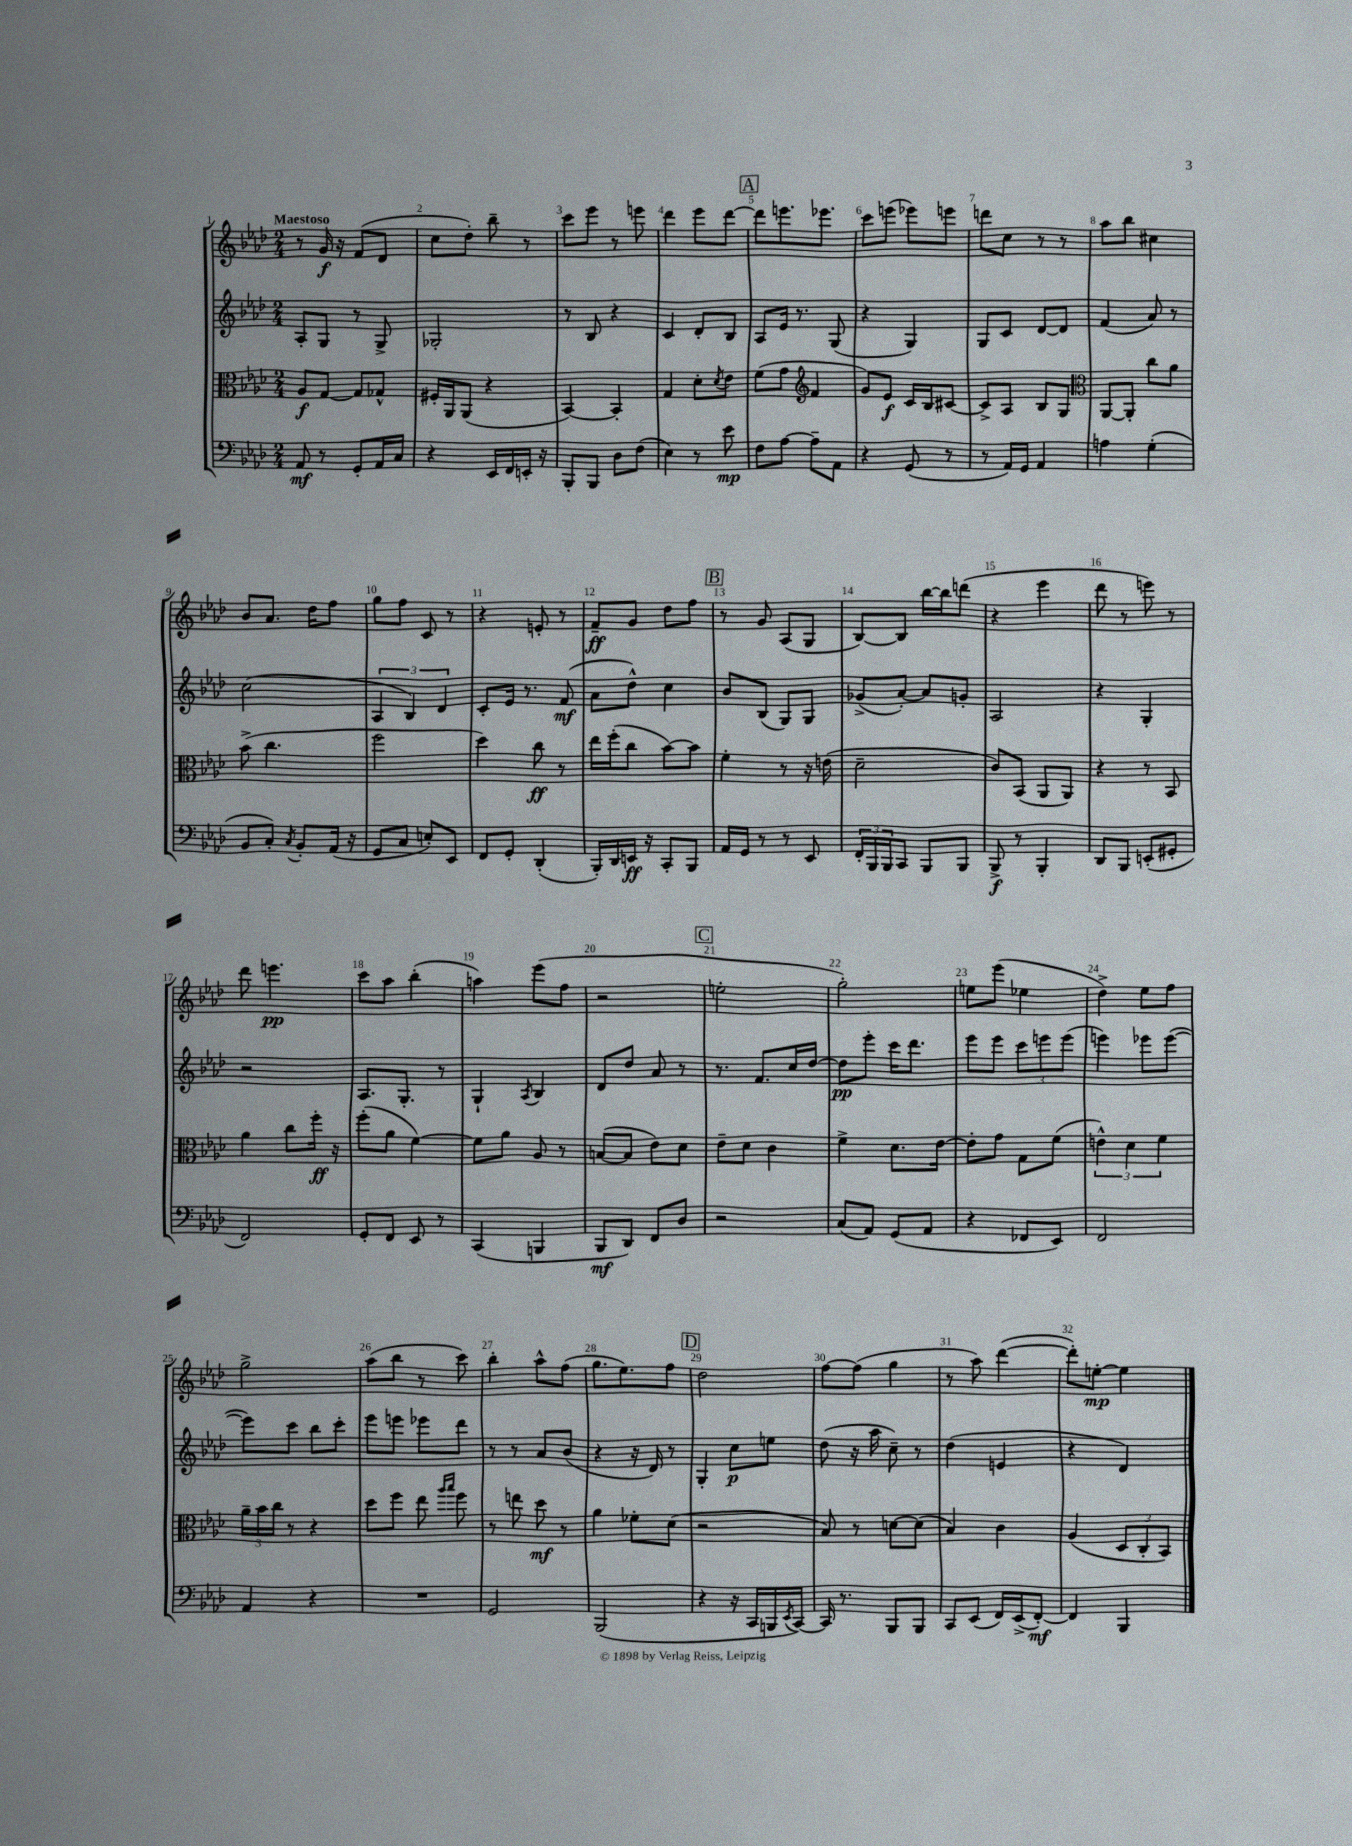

**kern	**dynam	**kern	**dynam	**kern	**dynam	**kern	**dynam
*part4	*part4	*part3	*part3	*part2	*part2	*part1	*part1
*staff4	*staff4	*staff3	*staff3	*staff2	*staff2	*staff1	*staff1
*clefF4	*	*clefC3	*	*clefG2	*	*clefG2	*
*k[b-e-a-d-]	*	*k[b-e-a-d-]	*	*k[b-e-a-d-]	*	*k[b-e-a-d-]	*
*M2/4	*	*M2/4	*	*M2/4	*	*M2/4	*
=1	=1	=1	=1	=1	=1	=1	=1
!	!	!	!	!	!	!LO:TX:a:B:t=Maestoso	!
8AA-/	mf	8A-/L	f	8A-'/L	.	8r	.
8r	.	[8G/J	.	8G/J	.	16g/	f
.	.	.	.	.	.	16r	.
8GG'/L	.	8G/L]	.	8r	.	(8f/L	.
16AA-/L	.	8G-X^^/J	.	8G^/	.	8d-/J	.
16C/JJ	.	.	.	.	.	.	.
=2	=2	=2	=2	=2	=2	=2	=2
4r	.	16F#X'/LL	.	2G-X'/	.	8cc\L	.
.	.	16AA-/J	.	.	.	.	.
.	.	(8AA-/J	.	.	.	8dd-'\J)	.
16EE-/LL	.	4r	.	.	.	8bb-~\	.
16FF/	.	.	.	.	.	.	.
16EEn'/JJ	.	.	.	.	.	8r	.
16r	.	.	.	.	.	.	.
=3	=3	=3	=3	=3	=3	=3	=3
8BBB-'/L	.	[4BB-/)	.	8r	.	8ccc\L	.
8BBB-/J	.	.	.	8B-/	.	8eee-\J	.
8D-\L	.	4BB-'/]	.	4r	.	8r	.
(8F\J	.	.	.	.	.	8eeen\	.
=4	=4	=4	=4	=4	=4	=4	=4
4E-\)	.	4G/	.	4c/	.	4ddd-\	.
8r	.	8d-'\L	.	8d-'/L	.	8eee-\L	.
.	.	8qd-/	.	.	.	.	.
8e-\	mp	8e-\J	.	8B-/J	.	[8ddd-\J	.
!!LO:REH:place=s1:t=A
=5	=5	=5	=5	=5	=5	=5	=5
8F\L	.	(8f\L	.	8A-/L	.	8ddd-\L]	.
[8A-\J	.	8g\J	.	16e-/Jk	.	8.eeen\	.
.	.	.	.	8.r	.	.	.
*	*	*clefG2	*	*	*	*	*
8A-~\L]	.	4f/	.	.	.	.	.
.	.	.	.	.	.	8.eee-X\J	.
8AA-\J	.	.	.	(8G/	.	.	.
=6	=6	=6	=6	=6	=6	=6	=6
4r	.	8g/L)	.	4r	.	8ccc\L	.
.	.	8e-/J	f	.	.	(8eeen\J	.
(8GG/	.	16c/LL	.	4G/)	.	8eee-X\L)	.
.	.	16B-/J	.	.	.	.	.
8r	.	[8c#X/J	.	.	.	8eeen\J	.
=7	=7	=7	=7	=7	=7	=7	=7
8r	.	8c#^/L]	.	8G/L	.	8dddn\L	.
16AA-/LL)	.	8A-/J	.	8c/J	.	8cc\J	.
16GG/JJ	.	.	.	.	.	.	.
4AA-/	.	8B-/L	.	[8d-/L	.	8r	.
.	.	8G/J	.	8d-/J]	.	8r	.
=8	=8	=8	=8	=8	=8	=8	=8
*	*	*clefC3	*	*	*	*	*
4An\	.	[8AA-/L	.	(4f/	.	8aa-\L	.
.	.	8AA-'/J]	.	.	.	8bb-\J	.
(4G'\	.	8cc\L	.	8a-/)	.	4cc#X\	.
.	.	8a-\J	.	8r	.	.	.
!!LO:LB:g=z
=9	=9	=9	=9	=9	=9	=9	=9
8BB-/L	.	(8b-^\	.	(2cc\	.	8b-/L	.
8C'/J)	.	4.cc\	.	.	.	8.a-/J	.
8qC/	.	.	.	.	.	.	.
8BB-'/L	.	.	.	.	.	.	.
.	.	.	.	.	.	16dd-\KL	.
(16AA-/Jk	.	.	.	.	.	8ff\J	.
16r	.	.	.	.	.	.	.
=10	=10	=10	=10	=10	=10	=10	=10
8GG/L	.	2ff\	.	6A-/	.	8gg\L	.
8C/J	.	.	.	.	.	8ff\J	.
.	.	.	.	6B-/)	.	.	.
8En'/L)	.	.	.	.	.	8c/	.
.	.	.	.	6d-/	.	.	.
8EE-/J	.	.	.	.	.	8r	.
=11	=11	=11	=11	=11	=11	=11	=11
8FF/L	.	4dd-\)	.	8c'/L	.	4r	.
8GG'/J	.	.	.	16e-/Jk	.	.	.
.	.	.	.	8.r	.	.	.
(4DD-'/	.	8cc\	ff	.	.	8en'/	.
.	.	8r	.	(8f/	mf	8r	.
=12	=12	=12	=12	=12	=12	=12	=12
16BBB-'/LL)	.	16ee-\LL	.	8a-\L	.	8f~/L	ff
16DD-/	.	(16ff'\J	.	.	.	.	.
16EEn/JJ	ff	8cc\J	.	8dd-^^\J)	.	8g/J	.
16r	.	.	.	.	.	.	.
8CC'/L	.	[8b-\L)	.	4cc\	.	8dd-\L	.
8BBB-/J	.	8b-\J]	.	.	.	8ff\J	.
!!LO:REH:place=s1:t=B
=13	=13	=13	=13	=13	=13	=13	=13
16AA-/LL	.	4f'\	.	8b-/L	.	8r	.
16GG/JJ	.	.	.	.	.	.	.
8r	.	.	.	(8B-/J	.	8g/	.
8r	.	8r	.	8G/L)	.	(8A-/L	.
8EE-/	.	16r	.	8G/J	.	8G/J	.
.	.	(16en\	.	.	.	.	.
=14	=14	=14	=14	=14	=14	=14	=14
24FF'/LL	.	2d-~\	.	(8g-X^/L	.	[8B-/L)	.
24BBB-/	.	.	.	.	.	.	.
24BBB-/J	.	.	.	.	.	.	.
8CC/J	.	.	.	[8a-'/J)	.	8B-/J]	.
8BBB-/L	.	.	.	8a-/L]	.	[16bb-\LL	.
.	.	.	.	.	.	16bb-\J]	.
8BBB-/J	.	.	.	8gn'/J	.	(8dddn\J	.
=15	=15	=15	=15	=15	=15	=15	=15
8BBB-^/	f	8c/L)	.	2A-/	.	4r	.
8r	.	(8BB-/J	.	.	.	.	.
4BBB-'/	.	8AA-/L	.	.	.	4eee-\	.
.	.	8AA-/J)	.	.	.	.	.
=16	=16	=16	=16	=16	=16	=16	=16
8DD-/L	.	4r	.	4r	.	8ddd-\	.
8BBB-/J	.	.	.	.	.	8r	.
(8EEn'/L	.	8r	.	4G'/	.	8eeen\)	.
8GG#X'/J	.	8BB-/	.	.	.	8r	.
!!LO:LB:g=z
=17	=17	=17	=17	=17	=17	=17	=17
2FF/)	.	4a-\	.	2r	.	8ddd-\	.
.	.	.	.	.	.	4.eeen\	pp
.	.	8cc\L	.	.	.	.	.
.	.	16ff'\Jk	ff	.	.	.	.
.	.	16r	.	.	.	.	.
=18	=18	=18	=18	=18	=18	=18	=18
8GG'/L	.	(8ff'\L	.	8.A-/L	.	8ccc\L	.
8FF/J	.	8a-\J	.	.	.	8aa-\J	.
.	.	.	.	8.G'/J	.	.	.
8EE-/	.	[4f\)	.	.	.	(4bb-'\	.
8r	.	.	.	8r	.	.	.
=19	=19	=19	=19	=19	=19	=19	=19
(4CC/	.	8f\L]	.	4G`/	.	4aan\)	.
.	.	8a-\J	.	.	.	.	.
.	.	.	.	8qA-/	.	.	.
4BBBn/	.	8A-/	.	4B-/	.	(8eee-\L	.
.	.	8r	.	.	.	8ff\J	.
=20	=20	=20	=20	=20	=20	=20	=20
8BBB-/L	mf	([8Bn/L	.	8d-/L	.	2r	.
8DD-/J)	.	8B/J]	.	8dd-/J	.	.	.
8FF/L	.	8e-\L)	.	8a-/	.	.	.
8D-/J	.	8d-\J	.	8r	.	.	.
!!LO:REH:place=s1:t=C
=21	=21	=21	=21	=21	=21	=21	=21
2r	.	8e-~\L	.	8.r	.	2een'\	.
.	.	8d-\J	.	.	.	.	.
.	.	.	.	8.f/L	.	.	.
.	.	4c\	.	.	.	.	.
.	.	.	.	16cc/L	.	.	.
.	.	.	.	[16dd-/JJ	.	.	.
=22	=22	=22	=22	=22	=22	=22	=22
(8C/L	.	4f^\	.	8dd-\L]	pp	2gg'\)	.
8AA-/J)	.	.	.	8eee-'\J	.	.	.
(8GG/L	.	8.d-\L	.	16ccc\KL	.	.	.
.	.	.	.	8.ddd-\J	.	.	.
8AA-/J	.	.	.	.	.	.	.
.	.	[16e-\Jk	.	.	.	.	.
=23	=23	=23	=23	=23	=23	=23	=23
4r	.	8e-'\L]	.	8eee-\L	.	8een\L	.
.	.	8g\J	.	8eee-\J	.	(8eee-\J	.
8FF-X/L	.	8G\L	.	12ccc\L	.	4ee-X\	.
.	.	.	.	12eeen\	.	.	.
8EE-/J)	.	(8f\J	.	.	.	.	.
.	.	.	.	(12eee\J	.	.	.
=24	=24	=24	=24	=24	=24	=24	=24
2FF/	.	6en^^\)	.	4eeen\)	.	4dd-^\)	.
.	.	6d-\	.	.	.	.	.
.	.	.	.	8eee-X\L	.	8ee-\L	.
.	.	6f\	.	.	.	.	.
.	.	.	.	([8eee-\J	.	8ff\J	.
!!LO:LB:g=z
=25	=25	=25	=25	=25	=25	=25	=25
4AA-/	.	24a-~\LL	.	8eee-\L])	.	2gg^\	.
.	.	24b-\	.	.	.	.	.
.	.	24cc\JJ	.	.	.	.	.
.	.	8r	.	8ccc\J	.	.	.
4r	.	4r	.	8bb-\L	.	.	.
.	.	.	.	8ccc'\J	.	.	.
=26	=26	=26	=26	=26	=26	=26	=26
2r	.	8dd-\L	.	8eee-\L	.	(8aa-\L	.
.	.	8ff\J	.	8eeen\J	.	8bb-\J	.
.	.	8ee-\	.	8eee-X\L	.	8r	.
.	.	16qqaa-/LL	.	.	.	.	.
.	.	16qqbb-/JJ	.	.	.	.	.
.	.	8ff\	.	8ddd-\J	.	8ccc\)	.
=27	=27	=27	=27	=27	=27	=27	=27
2GG/	.	8r	.	8r	.	4bb-'\	.
.	.	8een\	.	8r	.	.	.
.	.	8dd-\	mf	8a-/L	.	8aa-^^\L	.
.	.	8r	.	(8b-/J	.	(8ff\J	.
=28	=28	=28	=28	=28	=28	=28	=28
(2BBB-/	.	4a-\	.	4r	.	8.gg\L	.
.	.	.	.	.	.	8.ee-\)	.
.	.	8f-X'\L	.	16r	.	.	.
.	.	.	.	16d-/)	.	.	.
.	.	(8d-\J	.	8r	.	8ff\J	.
!!LO:REH:place=s1:t=D
=29	=29	=29	=29	=29	=29	=29	=29
4r	.	2r	.	4G'/	.	2dd-\	.
16r	.	.	.	8cc\L	p	.	.
16CC/LL	.	.	.	.	.	.	.
16BBBn/	.	.	.	8een\J	.	.	.
8qEE-/	.	.	.	.	.	.	.
[16CC/JJ)	.	.	.	.	.	.	.
=30	=30	=30	=30	=30	=30	=30	=30
16CC/]	.	8B-/)	.	(8dd-\	.	[8ff\L	.
8.r	.	.	.	.	.	.	.
.	.	8r	.	16r	.	(8ff\J]	.
.	.	.	.	16aa-\	.	.	.
8BBB-/L	.	[8dn\L	.	8cc~\)	.	4gg\	.
8BBB-/J	.	(8d\J]	.	8r	.	.	.
=31	=31	=31	=31	=31	=31	=31	=31
8CC/L	.	4B-/)	.	(4dd-\	.	8r	.
(8EE-/J	.	.	.	.	.	8aa-\)	.
16FF/LL)	.	4c\	.	4en/	.	([4ddd-\	.
(16EE-^/J	.	.	.	.	.	.	.
[8FF'/J)	mf	.	.	.	.	.	.
=32	=32	=32	=32	=32	=32	=32	=32
4FF/]	.	(4A-/	.	4r	.	8ddd-'\L])	.
.	.	.	.	.	.	[8een'\J	mp
4BBB-/	.	12D-/L	.	4d-/)	.	4ee\]	.
.	.	12C'/	.	.	.	.	.
.	.	12BB-/J)	.	.	.	.	.
==	==	==	==	==	==	==	==
*-	*-	*-	*-	*-	*-	*-	*-
